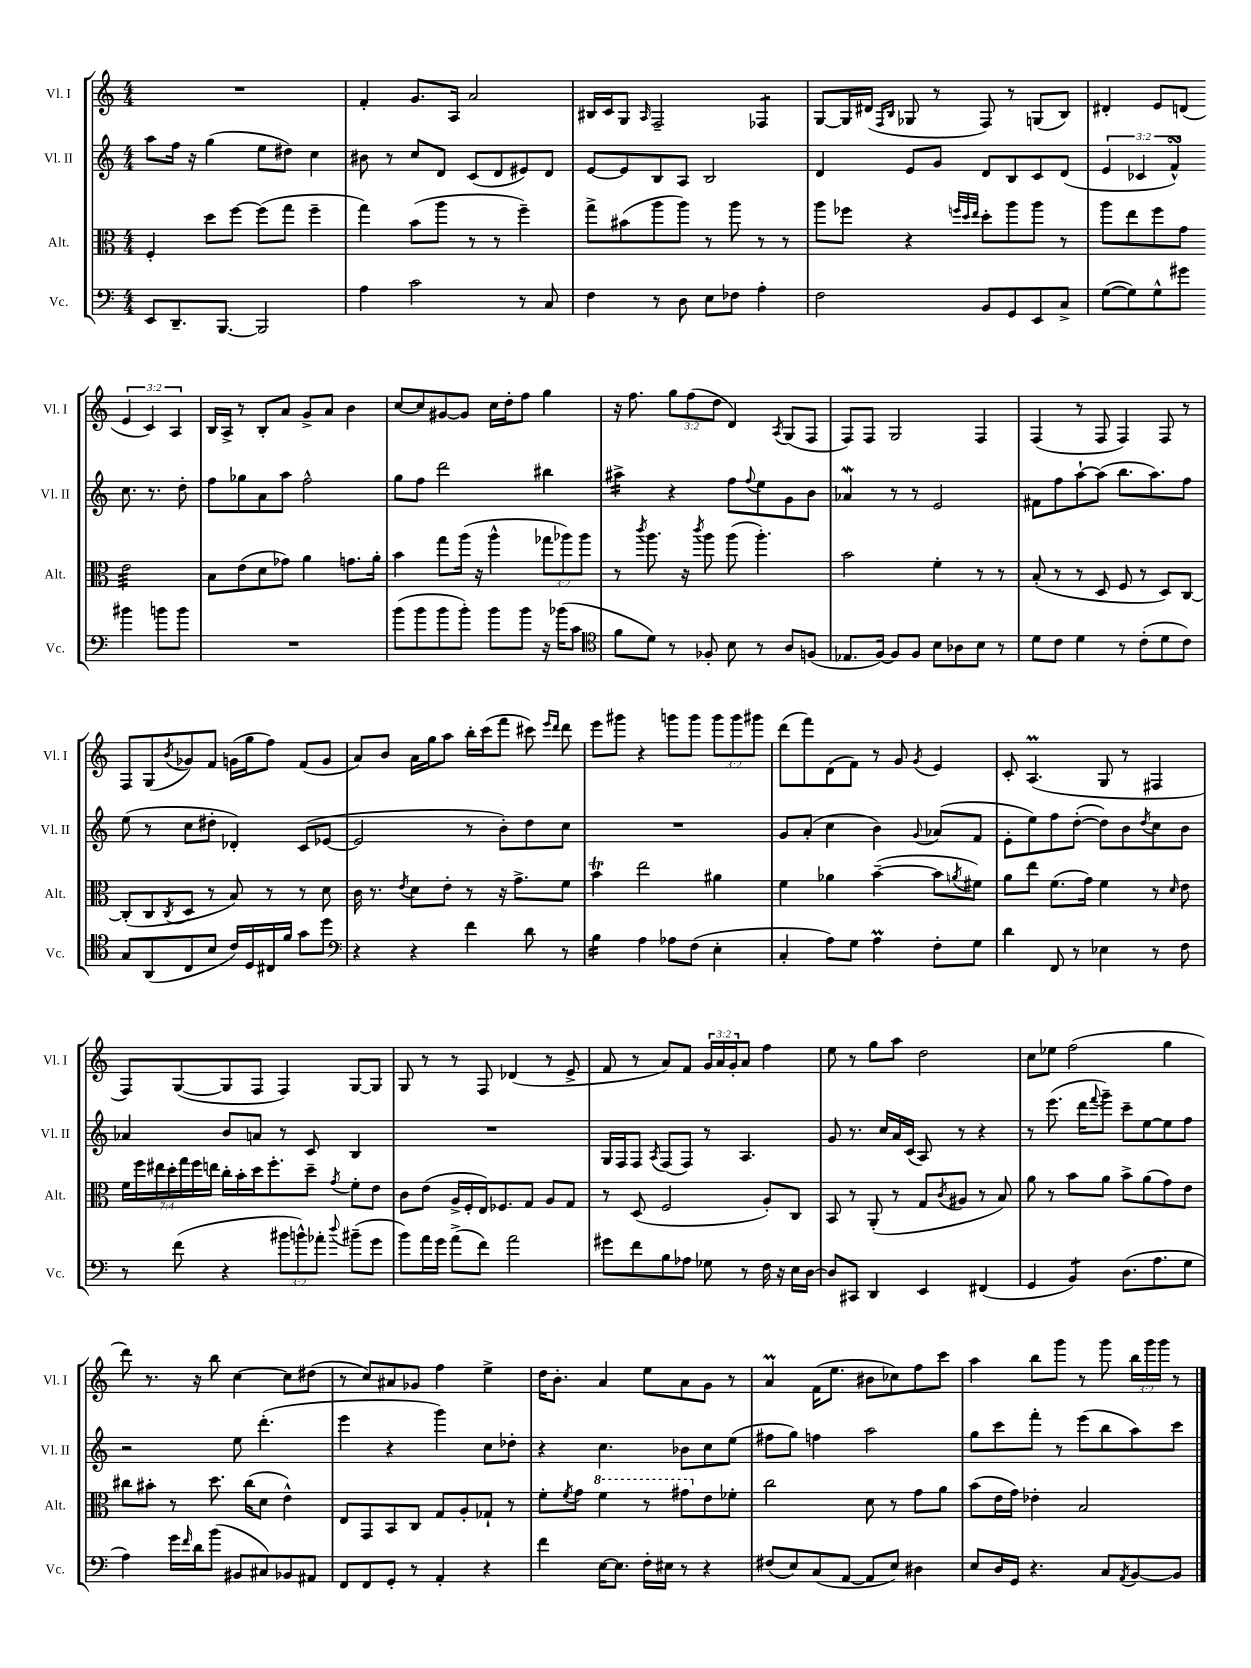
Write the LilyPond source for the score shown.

<<
\new StaffGroup <<
\new Staff = "s0" \with { instrumentName = "Vl. I" shortInstrumentName = "Vl. I" } {
    \clef treble \key c \major \numericTimeSignature \time 4/4 \override Staff.TupletNumber.text = #tuplet-number::calc-fraction-text
    R1 |
    f'4-. g'8. a16 a'2 |
    bis16 c'16 g8 \grace { a16 } f2-- fes4:8 |
    g8~ g16 dis'16( \grace { f16 b16 } ges8 r8 f8) r8 g8( b8) |
    dis'4-. e'8 d'8( \tuplet 3/2 { e'4 c'4) a4 } |
    b16 a16-> r8 b8-. a'8 g'8-> a'8 b'4 |
    c''8~ c''8 gis'8~ gis'8 c''16 d''16-. f''8 g''4 |
    r16 f''8. \tuplet 3/2 { g''8 f''8( d''8 } d'4) \acciaccatura { a8 } g8( f8 |
    f8) f8 g2 f4 |
    f4( r8 f8 f4) f8 r8 |
    f8 g8( \acciaccatura { b'8 } ges'8) f'8 g'16( g''16 f''8) f'8( g'8 |
    a'8) b'8 a'16 g''16 a''8 b''16-. c'''16( f'''8 cis'''8) \grace { e'''16 d'''16 } d'''8 |
    e'''8 gis'''8 r4 g'''8 g'''8 \tuplet 3/2 { g'''8 g'''8 gis'''8 } |
    d'''8( f'''8) d'8( f'8) r8 g'8 \acciaccatura { g'8 } e'4 |
    c'8-. a4.\prall( g8 r8 fis4 |
    f8) g8~( g8 f8 f4) g8~ g8 |
    g8 r8 r8 f8 des'4( r8 e'8-> |
    f'8 r8 a'8) f'8 \tuplet 3/2 { g'16 a'16 g'16-. } a'8 f''4 |
    e''8 r8 g''8 a''8 d''2 |
    c''8 ees''8 f''2( g''4 |
    d'''8) r8. r16 b''8 c''4~ c''8 dis''8( |
    r8 c''8) ais'8 ges'8 f''4 e''4-> |
    d''16 b'8.-. a'4 e''8 a'8 g'8 r8 |
    a'4\prall f'16( e''8. bis'8 ces''8) f''8 c'''8 |
    a''4 b''8 g'''8 r8 g'''8 \tuplet 3/2 { b''16 g'''16 g'''16 } r8 \bar "|." |
}
\new Staff = "s1" \with { instrumentName = "Vl. II" shortInstrumentName = "Vl. II" } {
    \clef treble \key c \major \numericTimeSignature \time 4/4 \override Staff.TupletNumber.text = #tuplet-number::calc-fraction-text
    a''8 f''16 r16 g''4( e''8 dis''8) c''4 |
    bis'8 r8 c''8 d'8 c'8( d'8 eis'8) d'8 |
    e'8~ e'8 b8 a8 b2 |
    d'4 e'8 g'8 d'8 b8 c'8 d'8( |
    \tuplet 3/2 { e'4 ces'4 f'4-^\turn) } c''8. r8. d''8-. |
    f''8 ges''8 a'8 a''8 f''2-^ |
    g''8 f''8 d'''2 bis''4 |
    ais''4:16-> r4 f''8 \appoggiatura { f''8 } e''8 g'8 b'8 |
    aes'4\mordent r8 r8 e'2 |
    fis'8 f''8 a''8~-! a''8( b''8. a''8.) f''8 |
    e''8( r8 c''8 dis''8-. des'4-.) c'8( ees'8~ |
    ees'2 r8 b'8-.) d''8 c''8 |
    R1 |
    g'8 a'8-.( c''4 b'4) \appoggiatura { g'8 } aes'8( f'8 |
    e'8-. e''8) f''8 d''8~-.( d''8) b'8 \acciaccatura { d''8 } c''8 b'8 |
    aes'4 b'8 a'8 r8 c'8 b4 |
    R1 |
    g16 f16 f8 \acciaccatura { a8 } f8( f8) r8 a4. |
    g'8 r8. c''16 a'16 c'16( a8) r8 r4 |
    r8 e'''8.( d'''16 \appoggiatura { f'''8 } g'''8--) c'''8-- e''8~ e''8 f''8 |
    r2 e''8 d'''4.-.( |
    e'''4 r4 g'''4) c''8 des''8-. |
    r4 c''4. bes'8 c''8 e''8( |
    fis''8 g''8) f''4 a''2 |
    g''8 c'''8 f'''8-. r8 e'''8( b''8 a''8) c'''8 \bar "|." |
}
\new Staff = "s2" \with { instrumentName = "Alt." shortInstrumentName = "Alt." } {
    \clef alto \key c \major \numericTimeSignature \time 4/4 \override Staff.TupletNumber.text = #tuplet-number::calc-fraction-text
    f4-. d''8 f''8~ f''8( g''8 f''4-- |
    g''4) b'8( a''8 r8 r8 f''4--) |
    g''8-> bis'8( a''8 a''8) r8 a''8 r8 r8 |
    a''8 fes''8 r4 \grace { f''32 d''32 e''32 } d''8-. a''8 a''8 r8 |
    a''8 e''8 f''8 g'8 e'2:32 |
    b8 e'8( d'8 ges'8) a'4 g'8. a'16-. |
    b'4 g''8 a''16( r16 a''4-^ \tuplet 3/2 { ges''8 aes''8) aes''8 } |
    r8 \acciaccatura { c'''8 } a''8. r16 \acciaccatura { c'''8 } a''8 a''8( a''4.-.) |
    b'2 f'4-. r8 r8 |
    b8-.( r8 r8 d8 f8 r8 d8) c8~ |
    c8-.( c8 \acciaccatura { c8 } d8 r8 b8) r8 r8 d'8 |
    c'16 r8. \acciaccatura { e'8 } d'8 e'8-. r8 r16 g'8.-> f'8 |
    b'4\trill e''2 ais'4 |
    f'4 aes'4 b'4~--( b'8 \acciaccatura { a'8 } fis'8) |
    a'8 e''8 f'8.( g'16) f'4 r8 \grace { d'16 } e'8 |
    \tuplet 7/4 { f'16 f''16 eis''16 d''16-. g''16 f''16 e''16 } c''16-. b'16-. d''16 f''8.-. d''8-- \acciaccatura { g'8 } f'8-. e'8 |
    c'8 e'8( a16-> f16-. e16) fes8. g8 a8 g8 |
    r8 d8( f2 a8-.) c8 |
    b,8 r8 a,8-.( r8 g8 \acciaccatura { c'8 } ais8 r8 b8) |
    a'8 r8 b'8 a'8 b'8-> a'8( g'8) e'8 |
    cis''8 bis'8-. r8 d''8. cis''16( d'8 e'4-^) |
    e8 g,8 b,8 c8 g8 a8-. ges8-! r8 |
    f'8-. \acciaccatura { f'8 } g'8 \ottava #1 f''4 r8 gis''8 \ottava #0 e'8 fes'8-. |
    c''2 d'8 r8 g'8 a'8 |
    b'8( e'16 g'16) ees'4-. b2 \bar "|." |
}
\new Staff = "s3" \with { instrumentName = "Vc." shortInstrumentName = "Vc." } {
    \clef bass \key c \major \numericTimeSignature \time 4/4 \override Staff.TupletNumber.text = #tuplet-number::calc-fraction-text
    e,8 d,8.-- b,,8.~ b,,2 |
    a4 c'2 r8 c8 |
    f4 r8 d8 e8 fes8 a4-. |
    f2 b,8 g,8 e,8 c8-> |
    g8~( g8) g8-^ gis'8 bis'4 b'8 b'8 |
    R1 |
    b'8( b'8 b'8 b'8-.) b'8 b'8 r16 bes'16( c'8 |
    \clef tenor f'8 d'8) r8 fes8-. b8 r8 a8 f8( |
    ees8. f16~) f8 f8 b8 aes8 b8 r8 |
    d'8 c'8 d'4 r8 c'8-.( d'8 c'8) |
    g8 a,8( c8 b8 c'16) d16 cis16 f'16 g'8 d''8 |
    \clef bass r4 r4 f'4 d'8 r8 |
    b4:16 a4 aes8 f8( e4-. |
    c4-. a8) g8 a4\prall f8-. g8 |
    d'4 f,8 r8 ees4 r8 f8 |
    r8 f'8( r4 \tuplet 3/2 { bis'8 b'8-^) aes'8-. } \appoggiatura { d''8 } bis'8--( g'8 |
    b'8) a'16 g'16 a'8->( f'8) a'2 |
    gis'8 f'8 b8 aes8 ges8 r8 f16 r16 e16 d16~ |
    d8 cis,8 d,4 e,4 fis,4( |
    g,4 b,4:8) d8.( a8. g8 |
    a4) g'16 \grace { f'16 } d'16 b'8( bis,8 cis8) bes,8 ais,8 |
    f,8 f,8 g,8-. r8 a,4-. r4 |
    f'4 e16~ e8. f16-. eis16 r8 r4 |
    fis8( e8) c8( a,8~ a,8 e8) dis4 |
    e8 d16 g,16 r4. c8 \acciaccatura { a,8 } b,8~ b,8 \bar "|." |
}
>>
>>
\layout { \context { \Score \remove "Bar_number_engraver" } }
